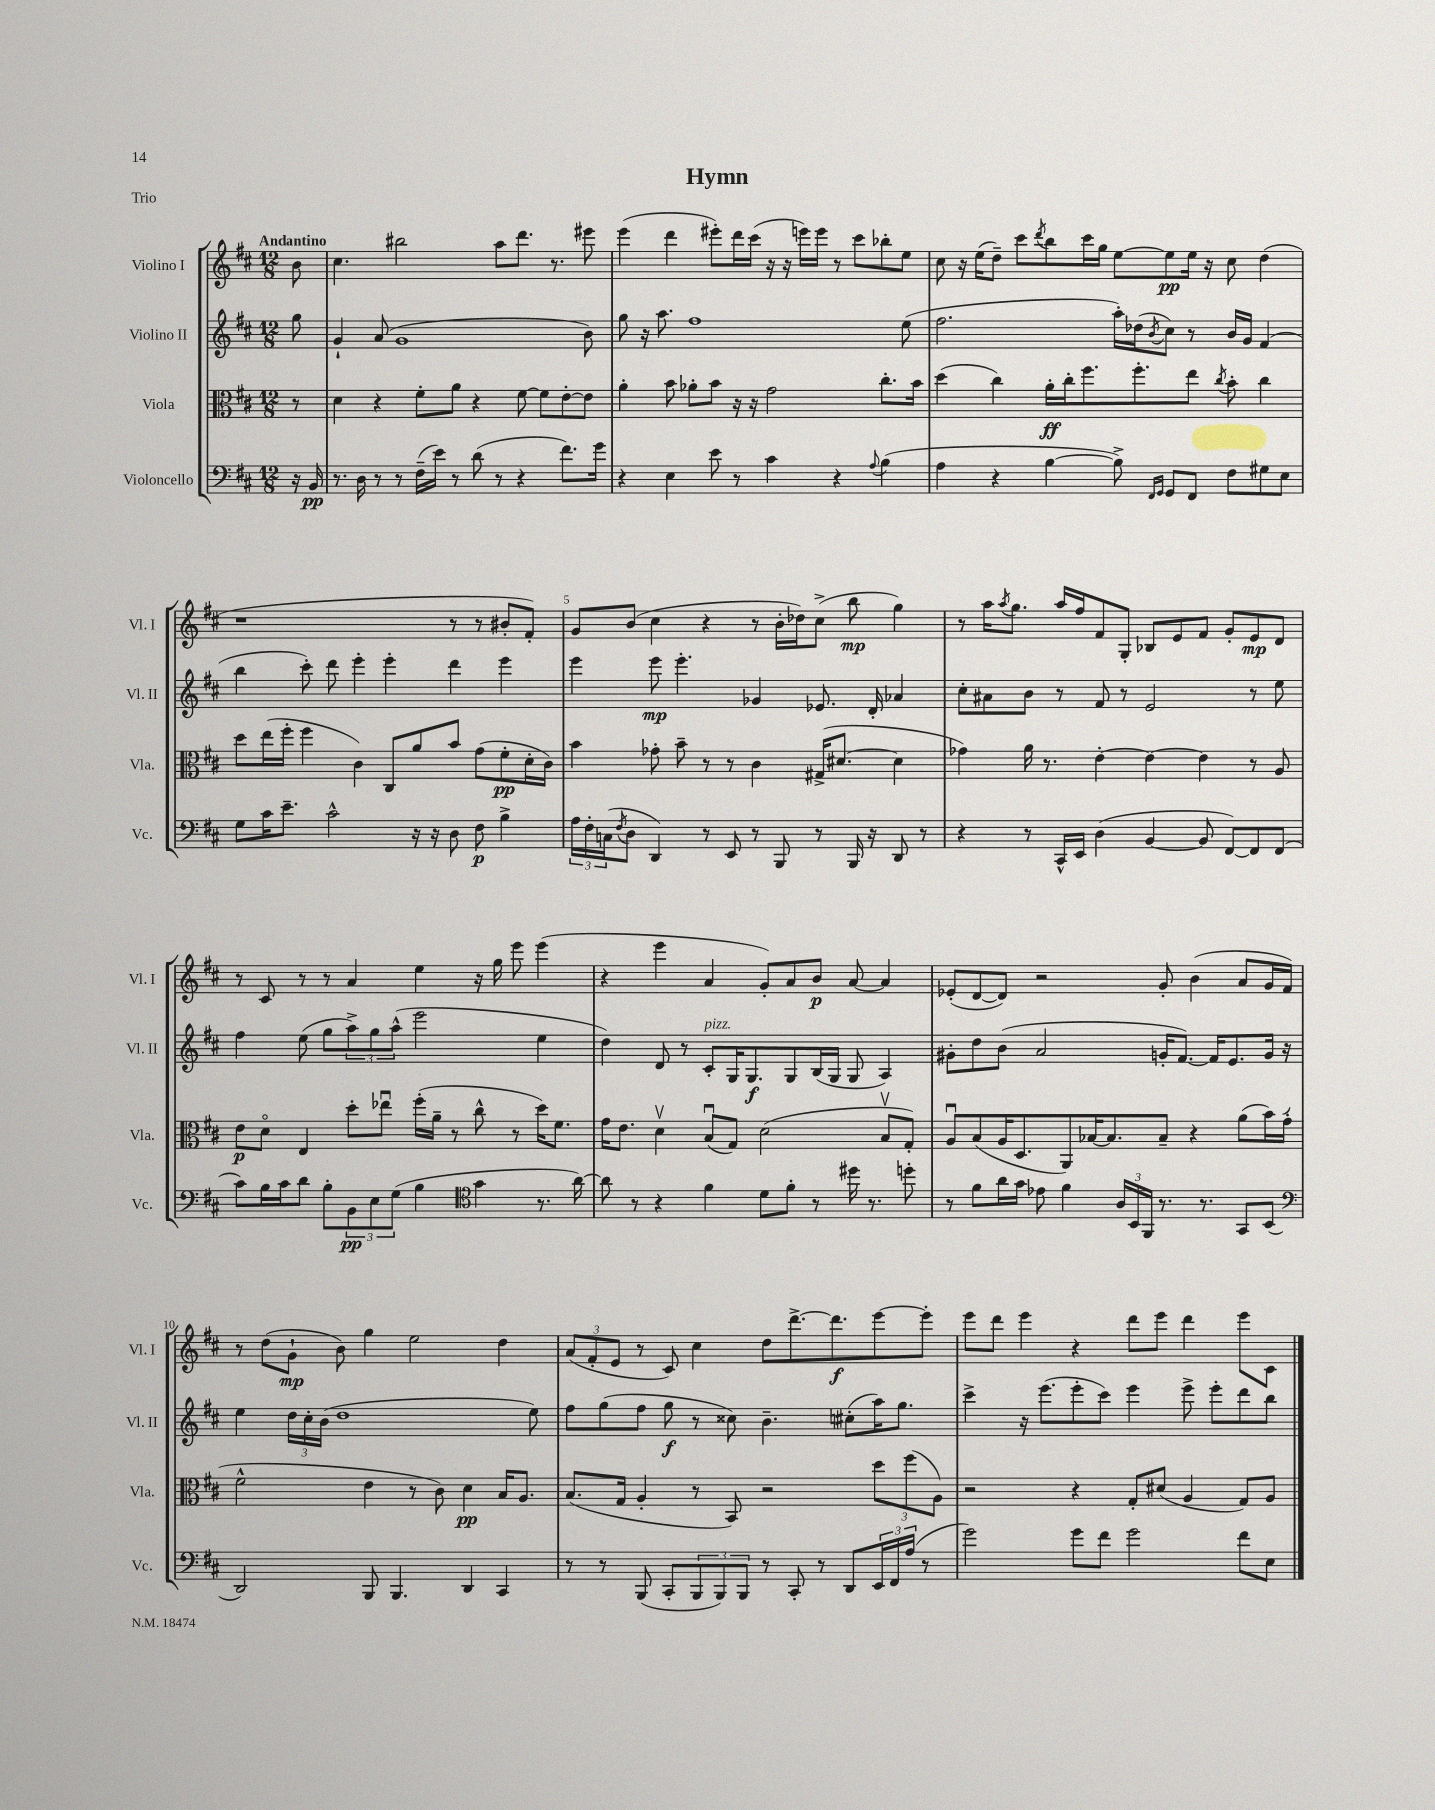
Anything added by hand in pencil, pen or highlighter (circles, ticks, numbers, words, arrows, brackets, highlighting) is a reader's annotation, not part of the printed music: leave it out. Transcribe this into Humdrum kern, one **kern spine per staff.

**kern	**kern	**kern	**kern
*staff4	*staff3	*staff2	*staff1
*clefF4	*clefC3	*clefG2	*clefG2
*k[f#c#]	*k[f#c#]	*k[f#c#]	*k[f#c#]
*M12/8	*M12/8	*M12/8	*M12/8
16r	8r	8gg	8b
16BB	.	.	.
=	=	=	=
8.r	4d	4g`	4.cc#
16D	.	.	.
8r	4r	(8a	.
8r	.	1g	2bb#
(16F#~	8f#'	.	.
16e)	.	.	.
8r	8a	.	.
(8d	4r	.	.
8r	.	.	8aa
4r	[8f#	.	8.ddd
.	8f#]	.	.
.	.	.	8.r
8.f#)	[8e'	.	.
.	8e]	8b)	8eee#
16g	.	.	.
=	=	=	=
4r	4a'	8gg	(4eee
.	.	16r	.
.	.	8.aa	.
4E	8b	.	4ddd
.	8a-'	1ff#	.
8e	8b	.	8eee#')
8r	16r	.	16ddd
.	16r	.	(16ccc#
4c#	2g	.	16r
.	.	.	16r
.	.	.	16eee)
.	.	.	16eee
4r	.	.	8r
.	.	.	8ccc#
8qqA	.	.	.
(4B	8.cc#'	.	8bb-'
.	.	(8ee	8ee
.	16b	.	.
=	=	=	=
4A	(4dd	2.ff#	8cc#
.	.	.	16r
.	.	.	(16ee
4r	4cc#)	.	8dd~)
.	.	.	8ccc#
.	.	.	8qddd
[4B	16a'	.	8bb
.	16cc#'	.	.
.	8.ff#	.	16ccc#
.	.	.	16gg
8B^])	.	16aa')	[8ee
.	8.ff#'	(16dd-	.
16qqFF#	.	.	.
16qqGG	.	8qb	.
8GG	.	8cc#)	8ee]
8FF#	8ee	8r	16ee
.	.	.	16r
.	8qcc#	.	.
8F#	8b'	16b	8cc#
.	.	16g	.
8G#	4cc#	(4f#	(4dd
8E	.	.	.
=	=	=	=
8G	8dd	4bb	1r
16c#	(16ee	.	.
8.e~	16ff#'	.	.
.	4ff#	8ccc#')	.
2c#^^	.	8ddd	.
.	4c#)	4eee'	.
.	8C#	4eee'	.
16r	8a	.	.
16r	.	.	.
8D	8b	4ddd	8r
8F#	(8g	.	8r
4B^	8f#'	4eee	8b#'
.	16d'	.	8f#')
.	16c#)	.	.
=	=	=	=
24A	4b	4eee	8g
24F#'	.	.	.
(24C	.	.	.
8qF#	.	.	.
8D	.	.	(8b
4DD)	8g-'	8eee	4cc#
.	8b~	4.eee'	.
8r	8r	.	4r
8EE	8r	.	.
8r	4c#	4g-	8r
8BBB	.	.	16b'
.	.	.	16dd-)
8r	(16G#^	8.e-	(8cc#^
.	[8.d#	.	.
16BBB	.	.	8bb
16r	.	16d'	.
8DD	4d#]	4a-	4gg)
8r	.	.	.
=	=	=	=
4r	4g-)	8cc#'	8r
.	.	8a#	16aa
.	.	.	8qaa
.	.	.	8.gg
8r	16a	8b	.
.	8.r	.	.
16CC#^^	.	8r	16aa
16EE	.	.	16ff#
(4D	[4e'	8f#	8f#
.	.	8r	8G'
[4BB	4e_	2e	8B-
.	.	.	8e
8BB]	4e]	.	8f#
[8FF#)	.	.	8g'
8FF#]	8r	8r	8e
(8FF#	8A	8ee	8d
=	=	=	=
8c#)	8e	4ff#	8r
16B	8do	.	8c#
16c#	.	.	.
8d	4E	(8ee	8r
8B'	.	8gg	8r
12BB	8dd'	12aa^)	4a
12E	.	12gg	.
.	8ee-u	.	.
(12G	.	(12aa^^	.
4B	(16ff#'	2eee	4ee
.	16a~	.	.
.	8r	.	.
*clefC4	*	*	*
4g	8cc#^^	.	16r
.	.	.	16gg
.	8r	.	8eee
8.r	16dd)	4ee	(4eee
.	8.f#	.	.
[16a)	.	.	.
=	=	=	=
8a]	16g	4dd)	4r
.	8.e	.	.
8r	.	.	.
4r	4dv	8d	4eee
.	.	8r	.
4f#	(8Bu	8c#'	4a
.	8G)	16G	.
.	.	8.G	.
8d	(2d	.	8g')
8f#'	.	8G	8a
8r	.	(16B	8b
.	.	16G	.
16dd#	.	8G	[8a
8.r	.	.	.
.	8Bv	4A)	4a]
8dd'	8G')	.	.
=	=	=	=
8r	8Au	8g#'	(8e-'
8f#	(8B	8dd	[8d
16a	16A	(8b	8d])
16g	8.D	.	.
8e-	.	2a	2r
4f#	8AA)	.	.
.	[16B-	.	.
.	8.B-]	.	.
24A	.	.	.
24BB	.	.	.
24FF#	.	.	.
8.r	8B-~	16g'	8g'
.	.	[8.f#)	.
.	4r	.	(4b
8.r	.	.	.
.	.	16f#]	.
.	.	8.e	.
8GG	(8a	.	8a
(8BB	16b)	16g	16g
.	(16g'	16r	16f#)
=	=	=	=
*clefF4	*	*	*
2DD)	2f#^^	4ee	8r
.	.	.	(8dd
.	.	24dd	8g`
.	.	24cc#'	.
.	.	(24b	.
.	.	1dd	8b)
8BBB	4e	.	4gg
4.BBB	.	.	.
.	8r	.	2ee
.	8c#)	.	.
4DD	4d	.	.
4CC#	16B	.	4dd
.	8.A	.	.
.	.	8ee)	.
=	=	=	=
8r	(8.B	8ff#	(12a
.	.	.	12f#'
8r	.	(8gg	.
.	.	.	12e
.	16G	.	.
(8BBB	4A'	8ff#	8r
8CC#'	.	8gg	8c#)
12BBB	8r	8r	4cc#
12BBB)	.	.	.
.	8BB)	8cc##)	.
12BBB	.	.	.
8r	2r	4.b~	8dd
8CC#'	.	.	[8.ddd^
8r	.	.	.
.	.	.	8.ddd]
8DD	.	(8cc#'	.
24EE	12dd	16aa)	[8eee
24FF#	.	.	.
.	.	8.gg	.
(24A	(12ff#	.	.
8r	.	.	8eee']
.	12A)	.	.
=	=	=	=
2g)	2r	4ccc#^	8eee
.	.	.	8ddd
.	.	16r	4eee
.	.	(8.eee	.
8g	4r	8eee'	4r
8f#	.	8ccc#)	.
2g	8G'	4eee	8ddd
.	(8d#	.	8eee
.	4A	8eee^	4ddd
.	.	8eee'	.
8f#	8G)	8ddd	8eee
8E	8A	8bb	8c#
==	==	==	==
*-	*-	*-	*-
